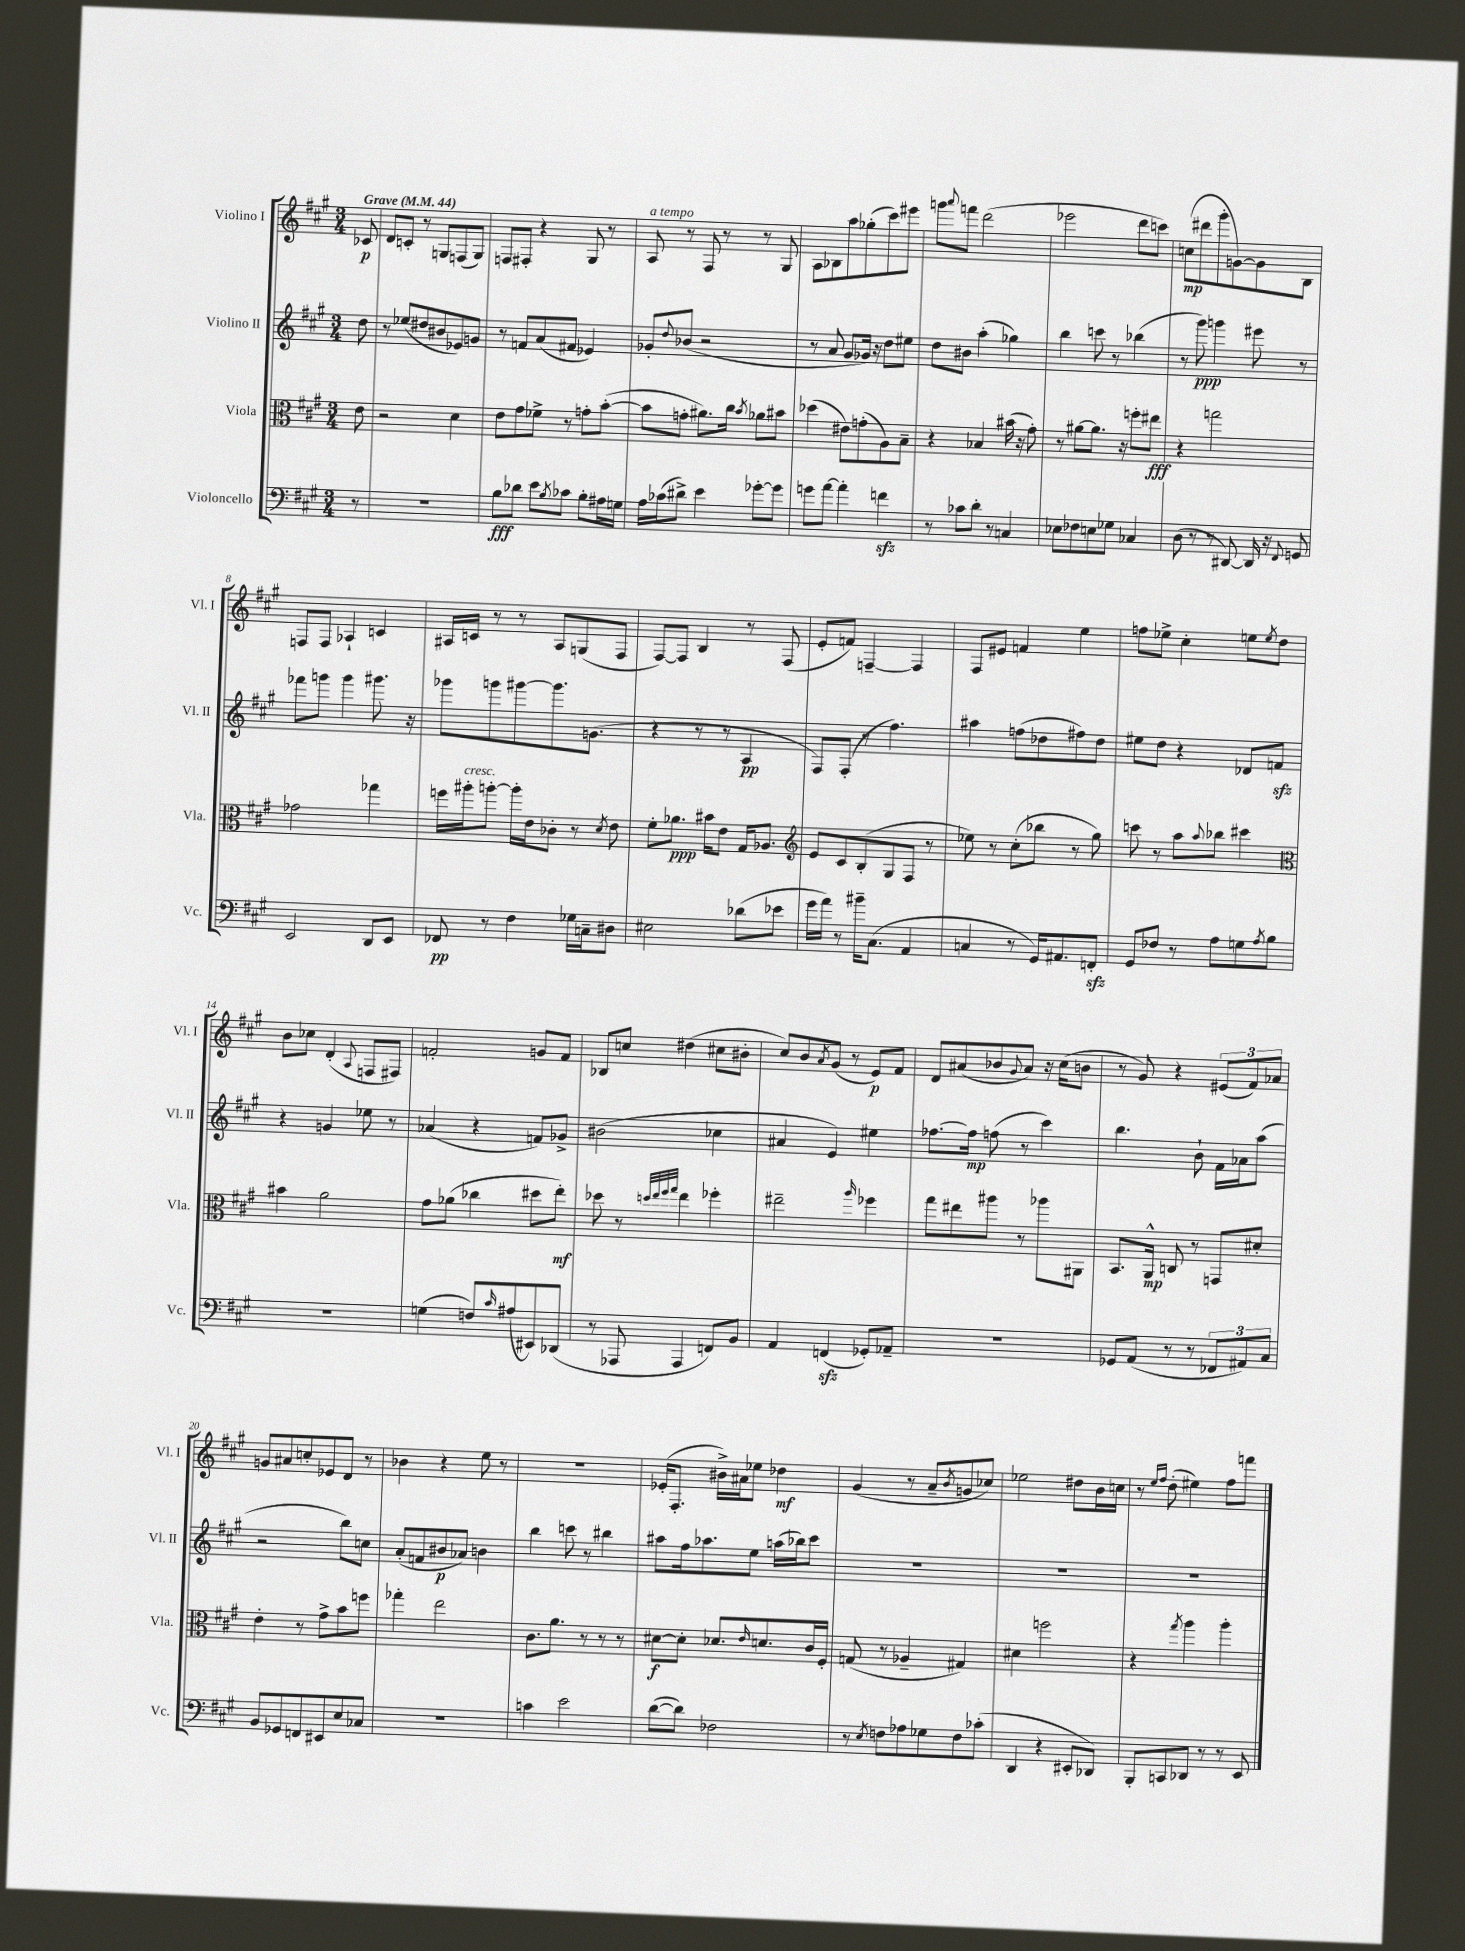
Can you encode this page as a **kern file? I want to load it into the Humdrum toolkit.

**kern	**dynam	**kern	**dynam	**kern	**dynam	**kern	**dynam
*part4	*part4	*part3	*part3	*part2	*part2	*part1	*part1
*staff4	*staff4	*staff3	*staff3	*staff2	*staff2	*staff1	*staff1
*I"Violoncello	*	*I"Viola	*	*I"Violino II	*	*I"Violino I	*
*I'Vc.	*	*I'Vla.	*	*I'Vl. II	*	*I'Vl. I	*
*clefF4	*	*clefC3	*	*clefG2	*	*clefG2	*
*k[f#c#g#]	*	*k[f#c#g#]	*	*k[f#c#g#]	*	*k[f#c#g#]	*
*M3/4	*	*M3/4	*	*M3/4	*	*M3/4	*
*MM44	*	*MM44	*	*MM44	*	*MM44	*
=	=	=	=	=	=	=	=
!	!	!	!	!	!	!LO:TX:a:B:t=Grave	!
8r	.	8e\	.	8dd\	.	8c-X/	p
=1	=1	=1	=1	=1	=1	=1	=1
2.r	.	2r	.	8r	.	8d/L	.
.	.	.	.	(8ee-X/L	.	8cn'/J	.
.	.	.	.	8dd#X/	.	8r	.
.	.	.	.	8b#X/	.	8Gn/L	.
.	.	4d\	.	8e-X/)	.	(8Fn/	.
.	.	.	.	8gn/J	.	8G/J)	.
=2	=2	=2	=2	=2	=2	=2	=2
8B\L	fff	8e\L	.	8r	.	8Fn/L	.
8d-X\J	.	8g#\	.	8fn/L	.	8F#X'/J	.
8e\L	.	8f-X^\J	.	(8a/	.	4r	.
8qB/	.	.	.	.	.	.	.
8c-X\J	.	8r	.	8f#X/J	.	.	.
8B'\L	.	8gn'\L	.	4e-X/)	.	8G#/	.
16A#X\L	.	([8b'\J	.	.	.	8r	.
16Gn\JJ	.	.	.	.	.	.	.
=3	=3	=3	=3	=3	=3	=3	=3
!	!	!	!	!	!	!LO:TX:a:i:t=a tempo	!
16A\LL	.	8b\L]	.	8g-X'/L	.	8A/	.
(16c-X\J	.	.	.	.	.	.	.
.	.	.	.	8qqdd/	.	.	.
8d#X^\J)	.	8gn'\J	.	(8b-X/J	.	8r	.
4e\	.	8.a#X\L)	.	2r	.	8F#/	.
.	.	.	.	.	.	8r	.
.	.	16cc#\Jk	.	.	.	.	.
.	.	8qb/	.	.	.	.	.
[8g-X'\L	.	8a-X\L	.	.	.	8r	.
8g-\J]	.	8b#X\J	.	.	.	8G#/	.
=4	=4	=4	=4	=4	=4	=4	=4
8gn\L	.	(4dd-X\	.	8r	.	8A\L	.
[8a\J	.	.	.	8a/	.	8B-X\	.
4a'\]	.	8e#X\L)	.	8g#/L	.	8aa\	.
.	.	(8gn'\	.	16g-X/Jk)	.	(8gg-X'\	.
.	.	.	.	16r	.	.	.
4fnzz\	.	8A\)	.	8dd\L	.	8ccc#\)	.
.	.	8B~\J	.	8ee#X\J	.	8eee#X\J	.
=5	=5	=5	=5	=5	=5	=5	=5
8r	.	4r	.	8dd\L	.	8gggn\L	.
.	.	.	.	.	.	8qqaaa/	.
8c-X\L	.	.	.	8b#X\J	.	8fffn\J	.
8d'\J	.	4B-X/	.	(4aa'\	.	(2ddd\	.
8r	.	.	.	.	.	.	.
4Cn/	.	(16b#X\	.	4gg-X\)	.	.	.
.	.	16r	.	.	.	.	.
.	.	8g#'\)	.	.	.	.	.
=6	=6	=6	=6	=6	=6	=6	=6
8E-X\L	.	8r	.	4bb\	.	2eee-X\	.
8F-X\	.	[8a#X\L	.	.	.	.	.
8En\	.	8.a#\J]	.	8cccn\	.	.	.
8G-X\J	.	.	.	8r	.	.	.
.	.	16r	.	.	.	.	.
4C-X/	.	8ffn'\L	.	(4bb-X\	.	8ddd\L	.
.	.	8ee#X\J	fff	.	.	8cccn\J)	.
=7	=7	=7	=7	=7	=7	=7	=7
(8D\	.	4r	.	8r	.	(8ccn\L	mp
8r	.	.	.	8ggg#\)	ppp	8ddd#X\	.
8r	.	2ggn\	.	4gggn\	.	8ggg#'\	.
[8DD#X/)	.	.	.	.	.	[8gn\)	.
16DD#/]	.	.	.	8eee#X\	.	8g\]	.
16r	.	.	.	.	.	.	.
8qqFF#/	.	.	.	.	.	.	.
8GGn/	.	.	.	8r	.	8B\J	.
!!LO:LB:g=z
=8	=8	=8	=8	=8	=8	=8	=8
2EE/	.	2g-X\	.	8fff-X\L	.	8Fn/L	.
.	.	.	.	8gggn\J	.	8F/J	.
.	.	.	.	4ggg\	.	4A-X`/	.
8DD/L	.	4gg-X\	.	8.ggg#X\	.	4cn/	.
8EE/J	.	.	.	.	.	.	.
.	.	.	.	16r	.	.	.
=9	=9	=9	=9	=9	=9	=9	=9
8FF-X/	pp	16ffn\LL	.	8ggg-X\L	.	16A#X/LL	.
!	!	!LO:TX:a:i:t=cresc.	!	!	!	!	!
.	.	16aa#X'\J	.	.	.	16cn/JJ	.
8r	.	[8aan'\J	.	8gggn\	.	8r	.
4F#\	.	16aa'\LL]	.	[8ggg#X\	.	8r	.
.	.	16e\J	.	.	.	.	.
.	.	8c-X'\J	.	8.ggg#\]	.	8A#/L	.
16G-X\LL	.	8r	.	.	.	(8Gn/	.
16Cn~\J	.	.	.	(8.gn\J	.	.	.
.	.	8qd/	.	.	.	.	.
8D#X\J	.	8e\	.	.	.	8F#/J	.
=10	=10	=10	=10	=10	=10	=10	=10
2E#X\	.	8f#'\L	.	4r	.	[8F#/L)	.
.	.	8.a-X\J	ppp	.	.	8F#/J]	.
.	.	.	.	8r	.	4B/	.
.	.	16b#X\KL	.	.	.	.	.
.	.	8e\J	.	8r	.	.	.
(8d-X\L	.	16G#/KL	.	4A/	pp	8r	.
.	.	8.A-X/J	.	.	.	.	.
8e-X\J	.	.	.	.	.	(8F#/	.
=11	=11	=11	=11	=11	=11	=11	=11
*	*	*clefG2	*	*	*	*	*
16g#\LL	.	8e/L	.	8F#/L)	.	8e'/L	.
16a\JJ)	.	.	.	.	.	.	.
8r	.	8c#/	.	(8F#'/J	.	8fn/J)	.
16b#X~\KL	.	(8B'/	.	8r	.	[4Fn~/	.
(8.C#\J	.	.	.	.	.	.	.
.	.	8G#/	.	4.ff#\)	.	.	.
4AA/	.	8F#/J	.	.	.	4F/]	.
.	.	8r	.	.	.	.	.
=12	=12	=12	=12	=12	=12	=12	=12
4Cn/	.	8ee-X\)	.	4aa#X\	.	8F#/L	.
.	.	8r	.	.	.	8e#X/J	.
8r	.	(8cc#'\L	.	(8ffn\L	.	4fn/	.
16GG#/KL)	.	8bb-X\J	.	8dd-X\	.	.	.
8.AA#X/	.	.	.	.	.	.	.
.	.	8r	.	8ff#X\)	.	4ee\	.
8FFnzz'/J	.	8gg#\)	.	8dd-\J	.	.	.
=13	=13	=13	=13	=13	=13	=13	=13
8GG#/L	.	8cccn\	.	8ee#X\L	.	8ffn\L	.
8F-X/J	.	8r	.	8dd\J	.	8ee-X^\J	.
8r	.	8aa\L	.	4r	.	4cc#'\	.
.	.	8qqaa/	.	.	.	.	.
8A\L	.	8bb-X\J	.	.	.	.	.
8Gn\	.	4ccc#X\	.	8d-X/L	.	8een\L	.
8qA/	.	.	.	.	.	8qee/	.
8B\J	.	.	.	8fnzz/J	.	8dd\J	.
!!LO:LB:g=z
=14	=14	=14	=14	=14	=14	=14	=14
*	*	*clefC3	*	*	*	*	*
2.r	.	4b#X\	.	4r	.	8b\L	.
.	.	.	.	.	.	8cc-X\J	.
.	.	2a\	.	4gn/	.	(4d'/	.
.	.	.	.	.	.	8qqA/	.
.	.	.	.	8ee-X\	.	8Fn/L	.
.	.	.	.	8r	.	8F#X/J)	.
=15	=15	=15	=15	=15	=15	=15	=15
(4Gn\	.	8g#\L	.	(4a-X/	.	2fn'/	.
.	.	(8a-X\J	.	.	.	.	.
8Fn/L)	.	4cc-X\	.	4r	.	.	.
16qqc#/	.	.	.	.	.	.	.
(8A#X/	.	.	.	.	.	.	.
8EE#X/)	.	8dd#X\L	.	8fn/L)	.	8gn/L	.
(8DD-X/J	.	8ee'\J)	mf	8g-X^/J	.	8f/J	.
=16	=16	=16	=16	=16	=16	=16	=16
8r	.	8dd-X\	.	(2b#X\	.	8B-X/L	.
8AAA-X/	.	8r	.	.	.	8ccn/J	.
.	.	32qqddn/LLL	.	.	.	.	.
.	.	32qqee/	.	.	.	.	.
.	.	32qqff#/	.	.	.	.	.
.	.	32qqgg#/JJJ	.	.	.	.	.
4AAA-/	.	4ee\	.	.	.	(4dd#X\	.
8FFn/L)	.	4ff-X'\	.	4cc-X\	.	8cc#X\L	.
8BB/J	.	.	.	.	.	8b#X'\J	.
=17	=17	=17	=17	=17	=17	=17	=17
4AA/	.	2ee#X~\	.	4a#X/	.	8cc#/L)	.
.	.	.	.	.	.	8b/	.
.	.	.	.	.	.	8qa/	.
(4FFnzz/	.	.	.	4e/)	.	(8g#/J	.
.	.	.	.	.	.	8r	.
.	.	16qqaa/	.	.	.	.	.
8GG-X'/L)	.	4ff-X\	.	4ee#X\	.	8e/L)	p
8AA-X~/J	.	.	.	.	.	8f#/J	.
=18	=18	=18	=18	=18	=18	=18	=18
2.r	.	8gg#\L	.	[8.ff-X\L	.	8d/L	.
.	.	8ee#X\	.	.	.	(8a#X/	.
.	.	.	.	16ff-\Jk]	mp	.	.
.	.	8aa#X\J	.	(8ffn\	.	8b-X/	.
.	.	.	.	.	.	8qqg#/	.
.	.	8r	.	8r	.	8a#/J)	.
.	.	8aa-X\L	.	4ccc#\)	.	16r	.
.	.	.	.	.	.	(16cc#\KL	.
.	.	8AA#X\J	.	.	.	8bn\J	.
=19	=19	=19	=19	=19	=19	=19	=19
8GG-X/L	.	8.BB/L	.	4.bb\	.	8r	.
(8AA/J	.	.	.	.	.	8g#/)	.
.	.	16AA^^/Jk	mp	.	.	.	.
8r	.	8Cn/	.	.	.	4r	.
8r	.	8r	.	8b`\	.	.	.
12FF-X/L	.	8GGn/L	.	16f#\LL	.	(12e#X/L	.
.	.	.	.	16a-X\J	.	.	.
12AA#X/)	.	.	.	.	.	12f#/)	.
.	.	8d#X'/J	.	(8aa\J	.	.	.
12C#/J	.	.	.	.	.	12a-X/J	.
!!LO:LB:g=z
=20	=20	=20	=20	=20	=20	=20	=20
8BB/L	.	4e'\	.	2r	.	8gn/L	.
8GG-X/	.	.	.	.	.	8a#X/	.
8FFn/	.	8r	.	.	.	8ccn'/	.
8EE#X/	.	8g#^\L	.	.	.	8e-X/	.
8E/	.	8b\	.	8bb\L)	.	8d/J	.
8C-X/J	.	8ffn\J	.	8ccn\J	.	8r	.
=21	=21	=21	=21	=21	=21	=21	=21
2.r	.	4gg-X'\	.	(8a'/L	.	4b-X\	.
.	.	.	.	8fn/	.	.	.
.	.	2ee\	.	8b#X/	p	4r	.
.	.	.	.	8a-X/J)	.	.	.
.	.	.	.	4bn\	.	8ee\	.
.	.	.	.	.	.	8r	.
=22	=22	=22	=22	=22	=22	=22	=22
4cn\	.	8.c#\L	.	4bb\	.	2.r	.
.	.	8.a\J	.	.	.	.	.
2e\	.	.	.	8cccn\	.	.	.
.	.	8r	.	8r	.	.	.
.	.	8r	.	4bb#X\	.	.	.
.	.	8r	.	.	.	.	.
=23	=23	=23	=23	=23	=23	=23	=23
([8d\L	.	[8d#X\L	f	8aa#X\L	.	(16e-X'/KL	.
.	.	.	.	.	.	8.F#'/J	.
8d\J])	.	8d#'\J]	.	16ff#\k	.	.	.
.	.	.	.	8.aa-X\	.	.	.
2F-X\	.	8.d-X/L	.	.	.	16b#X^\LL)	.
.	.	.	.	.	.	16a#X\J	.
.	.	.	.	8ee\J	.	8ee-X\J	.
.	.	16qqe/	.	.	.	.	.
.	.	8.dn/	.	.	.	.	.
.	.	.	.	(16aan\LL	.	4dd-X\	mf
.	.	.	.	16bb-X\J)	.	.	.
.	.	16c#/L	.	8ccc#\J	.	.	.
.	.	16F#'/JJ	.	.	.	.	.
=24	=24	=24	=24	=24	=24	=24	=24
8r	.	(8Gn/	.	2.r	.	(4g#/	.
8qE/	.	.	.	.	.	.	.
8Fn\L	.	8r	.	.	.	.	.
8A-X\	.	4A-X~/	.	.	.	8r	.
8G-X\	.	.	.	.	.	8a~/L	.
.	.	.	.	.	.	8qb/	.
8F\	.	4G#X/)	.	.	.	8gn/	.
(8c-X'\J	.	.	.	.	.	8cc-X/J)	.
=25	=25	=25	=25	=25	=25	=25	=25
4DD/	.	4d#X\	.	2.r	.	2ee-X\	.
4r	.	2ffn\	.	.	.	.	.
8EE#X'/L	.	.	.	.	.	8dd#X\L	.
8DD-X/J)	.	.	.	.	.	16b\L	.
.	.	.	.	.	.	16ccn\JJ	.
=26	=26	=26	=26	=26	=26	=26	=26
8BBB'/L	.	4r	.	2.r	.	8r	.
.	.	.	.	.	.	16qqee/LL	.
.	.	.	.	.	.	16qqff#/JJ	.
8CCn/	.	.	.	.	.	(8dd'\	.
.	.	8qgg#/	.	.	.	.	.
8DD-X/J	.	4aa\	.	.	.	4ee#X\)	.
8r	.	.	.	.	.	.	.
8r	.	4aa'\	.	.	.	8ff#\L	.
8EE/	.	.	.	.	.	8fffn\J	.
==	==	==	==	==	==	==	==
*-	*-	*-	*-	*-	*-	*-	*-
